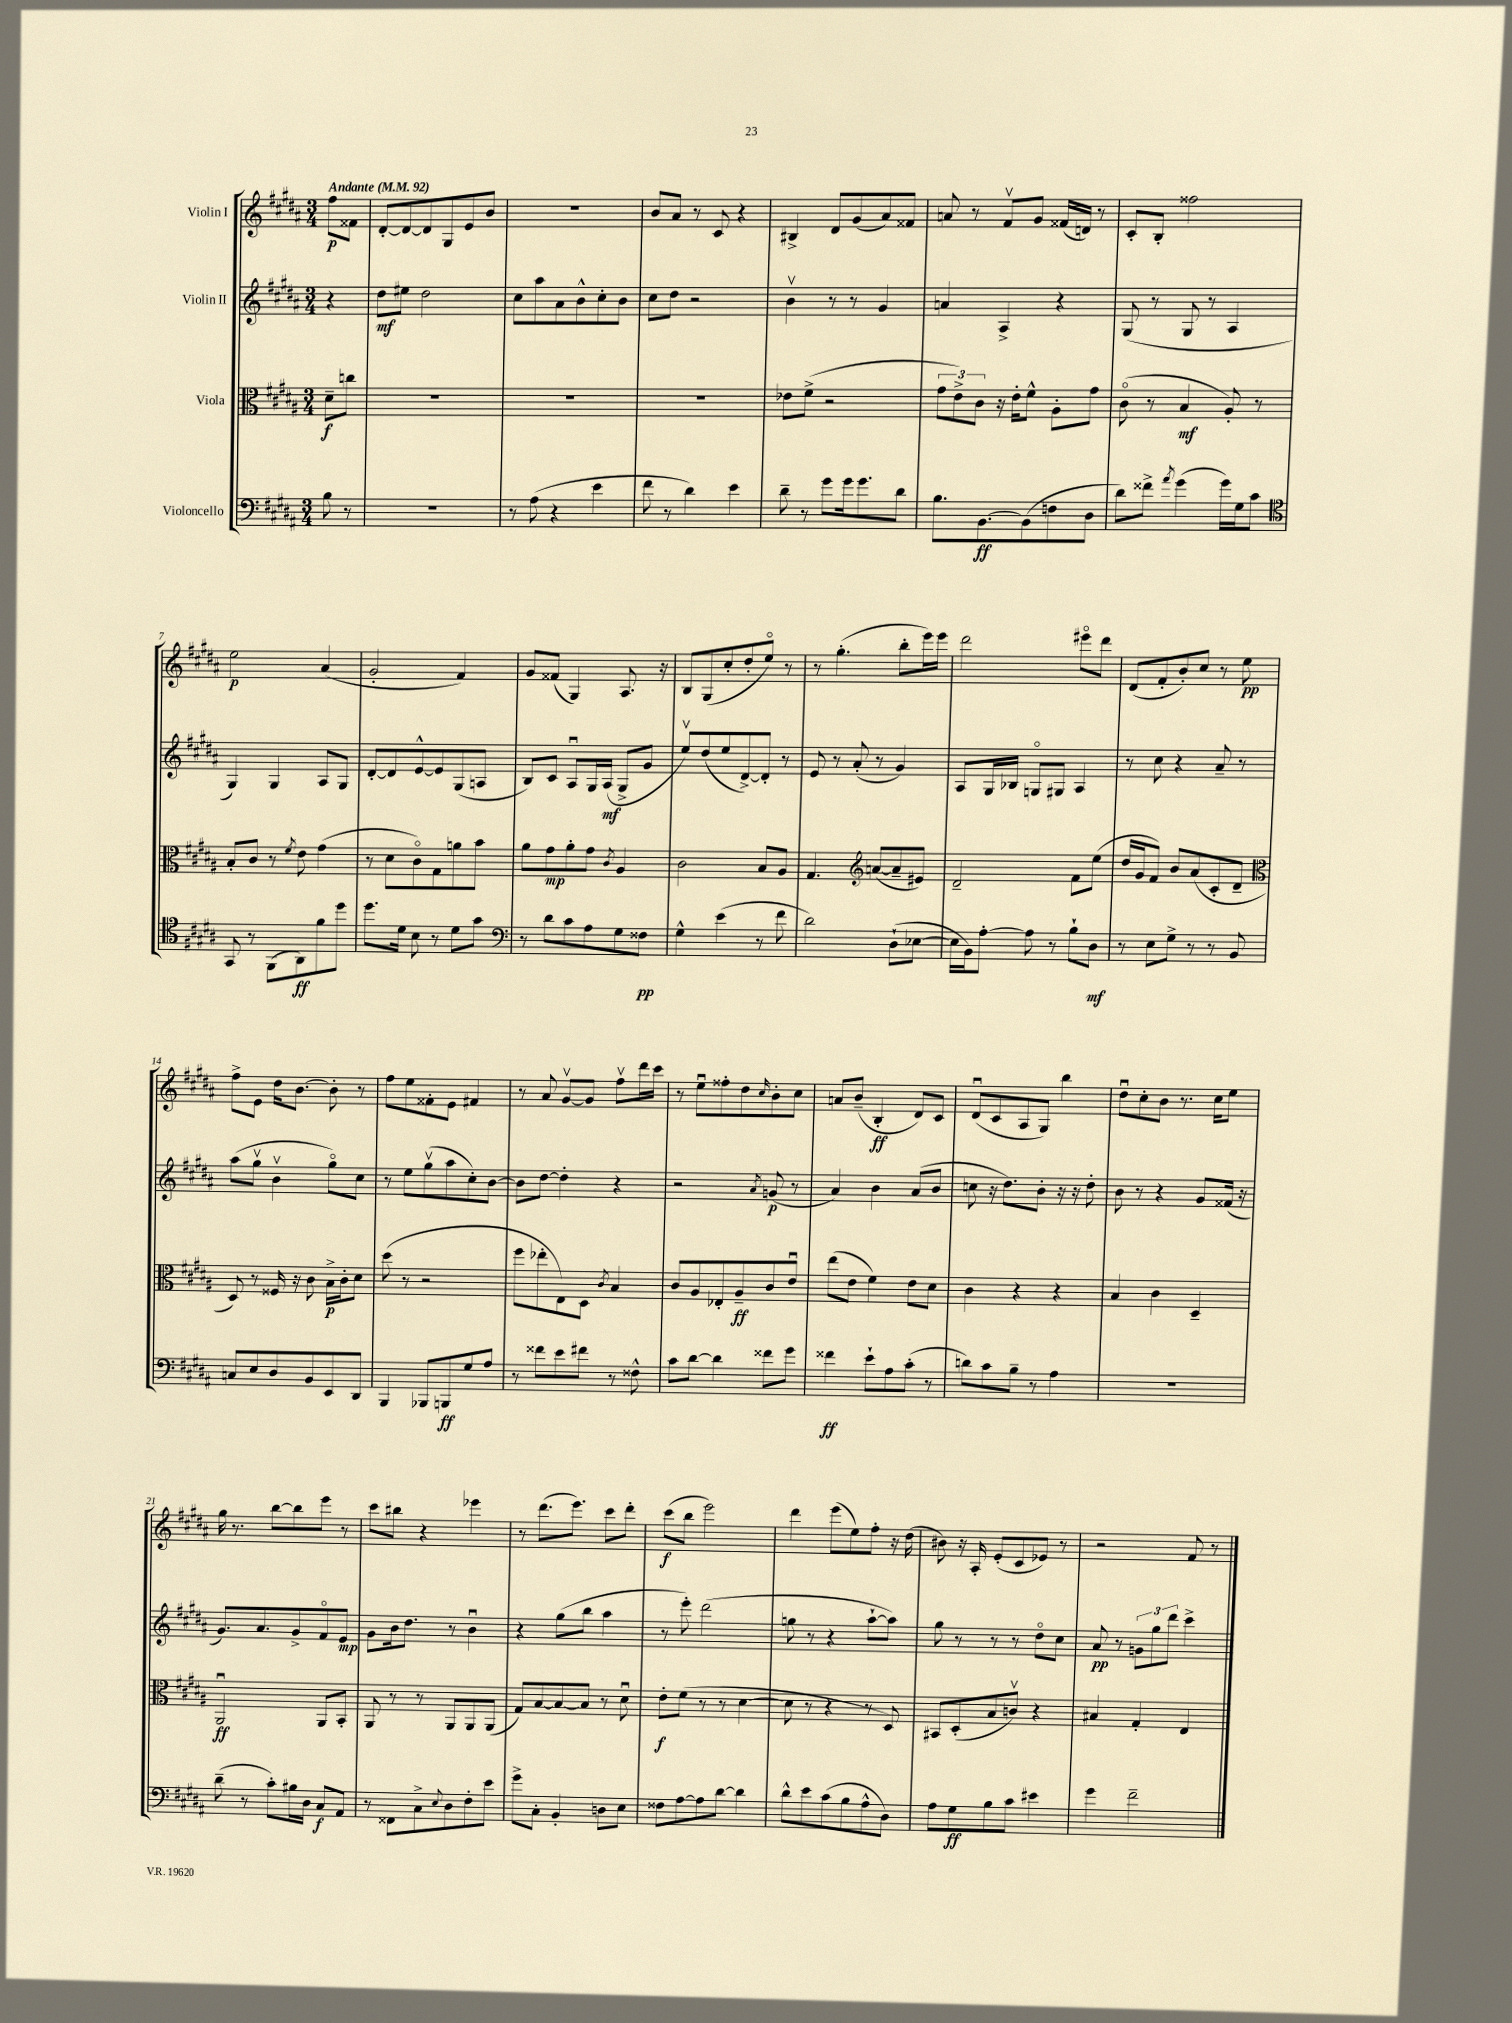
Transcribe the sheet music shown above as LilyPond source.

<<
\new StaffGroup <<
\new Staff = "s0" \with { instrumentName = "Violin I" } {
    \clef treble \key b \major \numericTimeSignature \time 3/4 \partial 4 \tempo "Andante" 4 = 92
    fis''8\p fisis'8 |
    dis'8~-. dis'8~ dis'8 gis8 e'8 b'8 |
    R2. |
    b'8 ais'8 r8 cis'8 r4 |
    bis4-> dis'8 gis'8( ais'8) fisis'8 |
    a'8 r8 fis'8\upbow gis'8 fisis'16( d'16) r8 |
    cis'8-. b8-. fisis''2 |
    e''2\p ais'4( |
    gis'2-. fis'4) |
    gis'8 fisis'8( gis4) ais8. r16 |
    b8 gis8( cis''8-. dis''8-. e''8\flageolet) r8 |
    r8 gis''4.-.( b''8-. e'''16) e'''16 |
    dis'''2 eis'''8\flageolet dis'''8 |
    dis'8( fis'8-. b'8-.) cis''8 r8 e''8\pp |
    fis''8-> e'8 dis''16 b'8.~ b'8-. r8 |
    fis''8 e''8 fisis'8-. e'8 fis'4 |
    r8 ais'8 gis'8~\upbow gis'8 fis''8\upbow dis'''16 cis'''16 |
    r8 e''8\downbow fisis''8-. dis''8 \grace { cis''16 } b'8-. cis''8 |
    a'8 b'8--( b4-.\ff dis'8) cis'8 |
    dis'8\downbow( cis'8 ais8 gis8) b''4 |
    dis''8\downbow cis''8-. b'8 r8. cis''16 e''8 |
    gis''16 r8. b''8~ b''8 e'''8 r8 |
    cis'''8 bis''8 r4 ees'''4 |
    r8 dis'''8.( e'''8.) cis'''8 dis'''8-. |
    cis'''8\f( b''8 e'''2) |
    dis'''4 e'''8( e''8) fis''8-. r16 dis''16( |
    bis'8) r16 ais16-. e'8-.( cis'8 ees'8) r8 |
    r2 fis'8 r8 \bar "|." |
}
\new Staff = "s1" \with { instrumentName = "Violin II" } {
    \clef treble \key b \major \numericTimeSignature \time 3/4 \partial 4
    r4 |
    dis''8\mf eis''8 dis''2 |
    cis''8 ais''8 ais'8 b'8-^ cis''8-. b'8 |
    cis''8 dis''8 r2 |
    b'4\upbow r8 r8 gis'4 |
    a'4 ais4-> r4 |
    gis8( r8 gis8 r8 ais4 |
    gis4) gis4 ais8 gis8 |
    dis'8~-. dis'8 e'8~-^ e'8 gis8( a8 |
    b8) cis'8 ais8\downbow gis16 ais16\mf( gis8-> gis'8 |
    e''8\upbow) dis''8( e''8 dis'8~->) dis'8-. r8 |
    e'8 r8 ais'8-.( r8 gis'4) |
    ais8 gis16 bes16 g8\flageolet gis8 ais4 |
    r8 cis''8 r4 ais'8-- r8 |
    ais''8( gis''8\upbow b'4\upbow gis''8\flageolet) cis''8 |
    r8 e''8 gis''8\upbow( ais''8 cis''8-.) b'8~ |
    b'8 dis''8~ dis''4-. r4 |
    r2 \acciaccatura { ais'8 } g'8\p( r8 |
    ais'4) b'4 ais'8( b'8 |
    c''8 r16 dis''8.) b'8-. r16 r16 dis''8-. |
    b'8 r8 r4 gis'8 fisis'16( r16 |
    gis'8.) ais'8. gis'8-> fis'8\flageolet e'8\mp |
    gis'8 b'16 dis''8. r8 b'4\downbow |
    r4 gis''8( b''8 ais''4 |
    r8 e'''8-.) dis'''2( |
    g''8 r8 r4 ais''8~-! ais''8) |
    gis''8 r8 r8 r8 dis''8\flageolet cis''8 |
    ais'8\pp r8 \tuplet 3/2 { g'8 gis''8 dis'''8 } cis'''4-> \bar "|." |
}
\new Staff = "s2" \with { instrumentName = "Viola" } {
    \clef alto \key b \major \numericTimeSignature \time 3/4 \partial 4
    dis'8--\f c''8 |
    R2. |
    R2. |
    R2. |
    ees'8 fis'8->( r2 |
    \tuplet 3/2 { gis'8 e'8->) cis'8 } r16 e'16-. fis'8-^ ais8-. gis'8 |
    cis'8\flageolet( r8 b4\mf ais8-.) r8 |
    b8-. cis'8 r8 \acciaccatura { fis'8 } e'8 gis'4( |
    r8 dis'8 cis'8\flageolet) gis8 a'8 b'8 |
    ais'8 gis'8\mp ais'8-. gis'8 \acciaccatura { cis'8 } ais4 |
    cis'2 b8 ais8 |
    gis4. \clef treble a'8~( a'8-- eis'8) |
    dis'2-- fis'8 e''8( |
    dis''16 gis'16 fis'8) b'8 ais'8( cis'8-. dis'8-- |
    \clef alto dis8) r8 fisis16 r16 cis'8 b16->\p cis'16-. dis'8 |
    dis''8( r8 r2 |
    fis''8 ees''8-. e8) dis8 \acciaccatura { cis'8 } b4 |
    cis'8 ais8 ees8-. ais8--\ff cis'8 e'8\downbow |
    e''8( e'8 fis'4) e'8 dis'8 |
    cis'4 r4 r4 |
    b4 cis'4 dis4-- |
    ais,2\downbow\ff ais,8 b,8-. |
    ais,8 r8 r8 ais,8 ais,8 ais,8( |
    gis8) b8~ b8~ b8 r8 dis'8\downbow |
    e'8-.\f fis'8( r8 r8 dis'4~ |
    dis'8 r8 r4 r8 dis8) |
    bis,8 dis8-.( b8 c'8\upbow) r4 |
    bis4 gis4-. e4 \bar "|." |
}
\new Staff = "s3" \with { instrumentName = "Violoncello" } {
    \clef bass \key b \major \numericTimeSignature \time 3/4 \partial 4
    b8 r8 |
    R2. |
    r8 ais8( r4 e'4 |
    fis'8 r8 dis'4) e'4 |
    dis'8-- r8 gis'8 gis'16 gis'8. dis'8 |
    b8. b,8.~\ff b,8( f8 dis8 |
    dis'8) fisis'8-> \acciaccatura { ais'8 } gis'4( gis'16) gis16 cis'8 |
    \clef tenor gis,8 r8 fis,8( ais,8\ff) fis'8 dis''8 |
    dis''8. dis'16 b8 r8 dis'8 gis'8 |
    \clef bass r8 dis'8 cis'8 ais8 gis8 fisis8\pp |
    gis4-^ e'4( r8 fis'8 |
    dis'2) dis8-!( ees8~ |
    ees16 b,16) ais8~-. ais8 r8 b8-! dis8\mf |
    r8 e8 gis8-> r8 r8 b,8 |
    c8 e8 dis8 b,8 e,8 dis,8 |
    b,,4 bes,,8 b,,8\ff gis8 ais8 |
    r8 fisis'8 e'8 fis'8 r8 fisis8-^ |
    cis'8 dis'8~ dis'4 fisis'8 gis'8 |
    fisis'4\ff e'8-! ais8 cis'8-.( r8 |
    d'8) cis'8 b8-- r8 ais4 |
    R2. |
    dis'8--( r8 cis'8-.) bis16 dis16 cis8\f ais,8 |
    r8 fisis,8 cis8-> \appoggiatura { e8 } dis8 fis8-. e'8 |
    gis'8-> cis8-. b,4-. d8 e8 |
    fisis8 ais8~ ais8 dis'8~ dis'4 |
    dis'8-^ e'8 cis'8( b8 ais8-^ dis8) |
    ais8 gis8\ff b8 cis'8 eis'4 |
    gis'4 fis'2-- \bar "|." |
}
>>
>>
